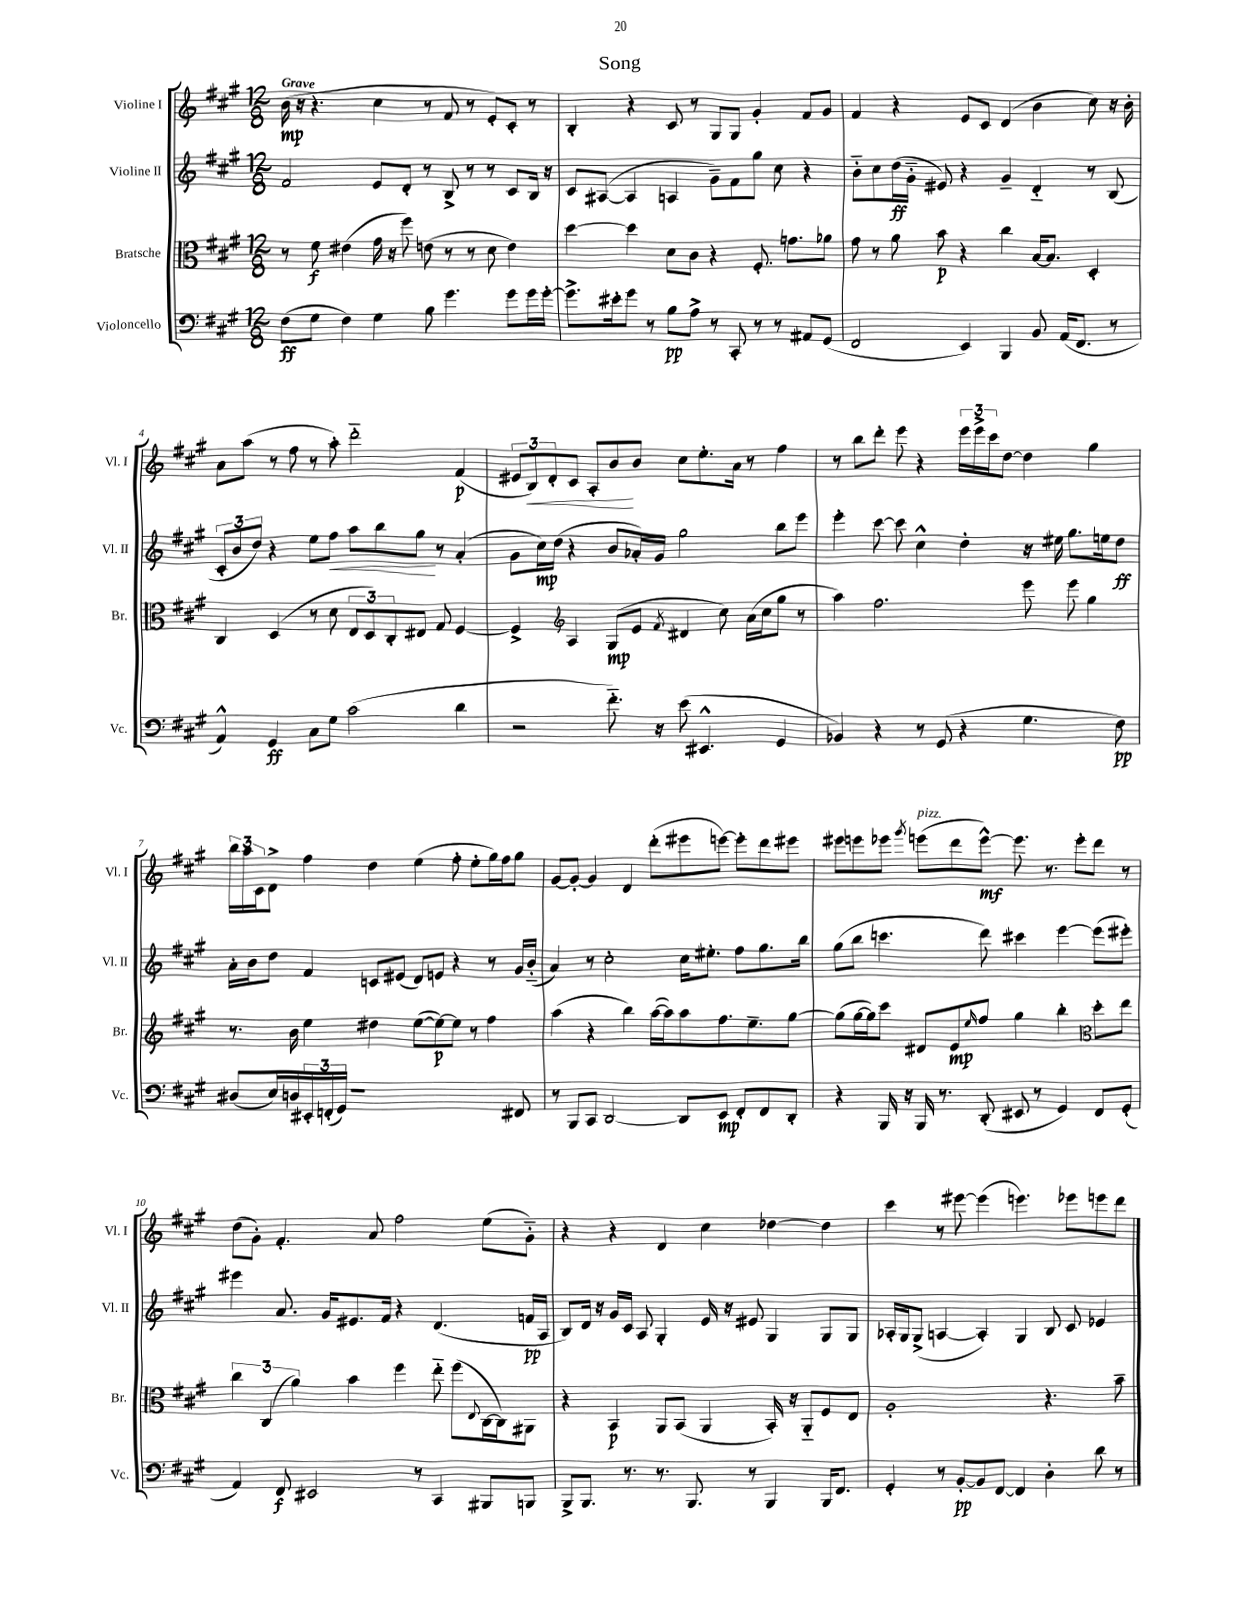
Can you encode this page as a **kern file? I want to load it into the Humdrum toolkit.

**kern	**dynam	**kern	**dynam	**kern	**dynam	**kern	**dynam
*part4	*part4	*part3	*part3	*part2	*part2	*part1	*part1
*staff4	*staff4	*staff3	*staff3	*staff2	*staff2	*staff1	*staff1
*I"Violoncello	*	*I"Bratsche	*	*I"Violine II	*	*I"Violine I	*
*I'Vc.	*	*I'Br.	*	*I'Vl. II	*	*I'Vl. I	*
*clefF4	*	*clefC3	*	*clefG2	*	*clefG2	*
*k[f#c#g#]	*	*k[f#c#g#]	*	*k[f#c#g#]	*	*k[f#c#g#]	*
*M12/8	*	*M12/8	*	*M12/8	*	*M12/8	*
=1	=1	=1	=1	=1	=1	=1	=1
!	!	!	!	!	!	!LO:TX:a:B:t=Grave	!
(8F#\L	ff	8r	.	2f#/	.	(16b\	mp
.	.	.	.	.	.	16r	.
8G#\J	.	8f#\	f	.	.	4.r	.
4F#\)	.	(4e#X\	.	.	.	.	.
4G#\	.	16g#\	.	8e/L	.	4cc#\	.
.	.	16r	.	.	.	.	.
.	.	8ff#\)	.	8d'/J	.	.	.
8B\	.	(8en\	.	8r	.	8r	.
4.g#\	.	8r	.	8B^/	.	8f#/	.
.	.	8r	.	8r	.	8r	.
.	.	8d\	.	8r	.	8e'/L)	.
8g#\L	.	4e\)	.	8c#/L	.	8c#'/J	.
16g#\L	.	.	.	16B/Jk	.	8r	.
[16g#'\JJ	.	.	.	16r	.	.	.
=2	=2	=2	=2	=2	=2	=2	=2
8.g#^\L]	.	[4dd\	.	8c#/L	.	4B'/	.
.	.	.	.	([8A#X/J	.	.	.
16e#X'\k	.	.	.	.	.	.	.
8g#\J	.	4dd\]	.	4A#/]	.	4r	.
8r	.	.	.	.	.	.	.
8B\L	pp	8d\L	.	4An/	.	8c#/	.
8A^\J	.	8c#\J	.	.	.	8r	.
8r	.	4r	.	8g#~\L)	.	8G#/L	.
8CC#'/	.	.	.	8f#\	.	8G#/J	.
8r	.	8.F#'/	.	8gg#\J	.	4g#'/	.
8r	.	.	.	8cc#\	.	.	.
.	.	8.gn\L	.	.	.	.	.
8AA#X/L	.	.	.	4r	.	8f#/L	.
(8GG#/J	.	8a-X\J	.	.	.	8g#/J	.
=3	=3	=3	=3	=3	=3	=3	=3
2FF#/	.	8g#\	.	8b\L	.	4f#/	.
.	.	8r	.	8cc#\	.	.	.
.	.	8a\	.	(16dd\L	ff	4r	.
.	.	.	.	16g#\JJ	.	.	.
.	.	8b\	p	8e#X/)	.	.	.
4EE/)	.	4r	.	4r	.	8e/L	.
.	.	.	.	.	.	8c#/J	.
4BBB/	.	4cc#\	.	4g#~/	.	(4d/	.
8BB/	.	[16B/KL	.	4d/	.	4b\	.
.	.	8.B/J]	.	.	.	.	.
(16AA/KL	.	.	.	.	.	.	.
8.FF#/J	.	.	.	.	.	.	.
.	.	4D'/	.	8r	.	8cc#\)	.
8r	.	.	.	(8B/	.	16r	.
.	.	.	.	.	.	16b'\	.
!!LO:LB:g=z
=4	=4	=4	=4	=4	=4	=4	=4
4AA^^/)	.	4C#/	.	12c#'/L	.	8a\L	.
.	.	.	.	12b/	.	.	.
.	.	.	.	.	.	(8aa\J	.
.	.	.	.	12dd/J)	.	.	.
4GG#/	ff	(4D/	.	4r	.	8r	.
.	.	.	.	.	.	8ff#\	.
8C#\L	.	8r	.	8ee\L	.	8r	.
!	!	!	!	!	!LO:HP:b	!	!
8G#\J	.	8d\	.	8ff#\J	<	8aa'\)	.
(2c#\	.	12E/L	.	8aa\L	.	2ddd\	.
.	.	12D/)	.	.	.	.	.
.	.	.	.	8bb\	.	.	.
.	.	12C#'/	.	.	.	.	.
.	.	8E#X/J	.	8gg#\J	.	.	.
.	.	8G#/	.	8r	[	.	.
4d\	.	[4F#/	.	(4a'/	.	(4f#/	p
=5	=5	=5	=5	=5	=5	=5	=5
2r	.	4F#^/]	.	8g#\L	.	12e#X/L	.
!	!	!	!	!	!	!	!LO:HP:b
.	.	.	.	.	.	12B/)	<
.	.	.	.	16cc#\L)	mp	.	.
.	.	.	.	.	.	12d'/	.
.	.	.	.	(16dd\JJ	.	.	.
*	*	*clefG2	*	*	*	*	*
.	.	4A/	.	4r	.	8c#/J	.
.	.	.	.	.	.	8A'/L	.
8.f#\)	.	(8G#/L	mp	8b/L	.	8b/	.
.	.	8e/J	.	16a-X'/L)	.	8b/J	[
16r	.	.	.	16g#/JJ	.	.	.
.	.	8qf#/	.	.	.	.	.
(8e\	.	4d#X/	.	2gg#\	.	8cc#\L	.
4.EE#X^^/	.	.	.	.	.	8.ee'\	.
.	.	8cc#\)	.	.	.	.	.
.	.	.	.	.	.	16a\Jk	.
.	.	(16a\LL	.	.	.	8r	.
.	.	16cc#\J	.	.	.	.	.
4GG#/	.	8gg#\J	.	8bb\L	.	4ff#\	.
.	.	8r	.	8eee\J	.	.	.
=6	=6	=6	=6	=6	=6	=6	=6
4BB-X/)	.	4aa\)	.	4eee'\	.	8r	.
.	.	.	.	.	.	8bb\L	.
4r	.	2.ff#\	.	[8ccc#\	.	8ddd'\J	.
.	.	.	.	8ccc#\]	.	8eee\	.
8r	.	.	.	4cc#^^\	.	4r	.
(8GG#/	.	.	.	.	.	.	.
4r	.	.	.	4dd'\	.	24eee\LL	.
.	.	.	.	.	.	24eee^\	.
.	.	.	.	.	.	24ccc#\J	.
.	.	.	.	.	.	[8dd\J	.
4.G#\	.	8eee\	.	16r	.	4dd\]	.
.	.	.	.	16ee#X\	.	.	.
.	.	8eee\	.	8.gg#\L	.	.	.
.	.	4gg#\	.	.	.	4gg#\	.
.	.	.	.	16een\k	.	.	.
8F#\)	pp	.	.	8dd\J	ff	.	.
!!LO:LB:g=z
=7	=7	=7	=7	=7	=7	=7	=7
(8D#X/L	.	8.r	.	16a'\LL	.	24bb\LL	.
.	.	.	.	.	.	24aa\	.
.	.	.	.	16b\J	.	.	.
.	.	.	.	.	.	24c#\J	.
16E/L)	.	.	.	8dd\J	.	8d^\J	.
16Dn/	.	16b\	.	.	.	.	.
24EE#X'/	.	4ee\	.	4f#/	.	4ff#\	.
(24FFn'/	.	.	.	.	.	.	.
24GG#/JJ)	.	.	.	.	.	.	.
1r	.	.	.	.	.	.	.
.	.	4dd#X\	.	8cn/L	.	4dd\	.
.	.	.	.	(8e#X/J	.	.	.
.	.	([8ee\L	.	8d/L)	.	(4ee\	.
.	.	8ee\_)	p	8en/J	.	.	.
.	.	8ee\J]	.	4r	.	8ff#'\	.
.	.	8r	.	.	.	8ee'\L	.
.	.	4ff#\	.	8r	.	16gg#\L)	.
.	.	.	.	.	.	16ff#\J	.
8FF#X/	.	.	.	16g#/LL	.	8gg#\J	.
.	.	.	.	(16b/JJ	.	.	.
=8	=8	=8	=8	=8	=8	=8	=8
8r	.	(4aa\	.	4a/)	.	[8g#/L	.
8BBB/L	.	.	.	.	.	8g#'/J_	.
8CC#/J	.	4r	.	8r	.	4g#/]	.
[2DD/	.	.	.	2cc#'\	.	.	.
.	.	4bb\)	.	.	.	4d/	.
.	.	([16aa\LL	.	.	.	(8ddd'\L	.
.	.	16aa\J])	.	.	.	.	.
8DD/L]	.	8aa\	.	16cc#\KL	.	8eee#X\	.
.	.	.	.	8.ee#X'\J	.	.	.
8EE/J	mp	8.ff#\	.	.	.	[8eeen\J)	.
8FF#'/L	.	.	.	8ff#\L	.	8eee'\L]	.
.	.	8.ee~\	.	.	.	.	.
8FF#/	.	.	.	8.gg#\	.	8ddd\	.
8DD'/J	.	[8gg#\J	.	.	.	8eee#X\J	.
.	.	.	.	16bb\Jk	.	.	.
=9	=9	=9	=9	=9	=9	=9	=9
4r	.	(8gg#\L]	.	(8gg#\L	.	8eee#X\L	.
.	.	[16gg#\L	.	8bb\J	.	8eeen\	.
.	.	16gg#\J])	.	.	.	.	.
16BBB/	.	8ccc#\J	.	4.cccn\	.	8eee-X\J	.
16r	.	.	.	.	.	.	.
.	.	.	.	.	.	8qggg#/	.
!	!	!	!	!	!	!LO:TX:a:i:t=pizz.	!
16BBB/	.	8d#X/L	.	.	.	(8eeen\L	.
8.r	.	.	.	.	.	.	.
.	.	8e/	mp	.	.	8ddd\	.
.	.	16qqee/	.	.	.	.	.
(8DD'/	.	8ff#/J	.	8ddd\)	.	[8eee^^\J)	mf
8EE#X/	.	4gg#\	.	4ccc#X\	.	8.eee\]	.
8r	.	.	.	.	.	.	.
.	.	.	.	.	.	8.r	.
4GG#/)	.	4bb'\	.	[4eee\	.	.	.
.	.	.	.	.	.	8eee'\L	.
*	*	*clefC3	*	*	*	*	*
8FF#/L	.	8dd'\L	.	(8eee\L]	.	8ddd\J	.
(8GG#'/J	.	8ee\J	.	8eee#X'\J)	.	8r	.
!!LO:LB:g=z
=10	=10	=10	=10	=10	=10	=10	=10
4AA/)	.	6cc#\	.	4eee#X\	.	(8dd\L	.
.	.	.	.	.	.	8g#'\J)	.
.	.	(6C#/	.	.	.	.	.
8FF#/	f	.	.	8.a/	.	4.f#'/	.
.	.	6a\)	.	.	.	.	.
2EE#X/	.	.	.	.	.	.	.
.	.	.	.	16g#/KL	.	.	.
.	.	4b\	.	8.e#X/	.	.	.
.	.	.	.	.	.	8a/	.
.	.	.	.	16f#/Jk	.	.	.
.	.	4ff#\	.	4r	.	2ff#\	.
8r	.	.	.	.	.	.	.
4CC#/	.	8ee\	.	(4.d/	.	.	.
.	.	(8ff#\L	.	.	.	.	.
.	.	8qqE/	.	.	.	.	.
8BBB#X/L	.	[16C#\L	.	.	.	(8ee\L	.
.	.	16C#\J])	.	.	.	.	.
8BBBn/J	.	8AA#X\J	.	16fn/LL	pp	8g#\J)	.
.	.	.	.	16A/JJ	.	.	.
=11	=11	=11	=11	=11	=11	=11	=11
8BBB^/L	.	4r	.	8B/L)	.	4r	.
8.BBB/J	.	.	.	16d/Jk	.	.	.
.	.	.	.	16r	.	.	.
.	.	4BB/	p	16g#/LL	.	4r	.
8.r	.	.	.	16c#/JJ	.	.	.
.	.	.	.	8A/	.	.	.
8.r	.	8AA/L	.	4G#'/	.	4d/	.
.	.	(8BB/J	.	.	.	.	.
8.BBB/	.	.	.	.	.	.	.
.	.	4AA/	.	16e/	.	4cc#\	.
.	.	.	.	16r	.	.	.
8r	.	.	.	8e#X/	.	.	.
4BBB/	.	16BB'/)	.	4G#/	.	[4dd-X\	.
.	.	16r	.	.	.	.	.
.	.	8AA/L	.	.	.	.	.
16BBB/KL	.	8F#/	.	8G#/L	.	4dd-\]	.
8.FF#/J	.	.	.	.	.	.	.
.	.	8E/J	.	8G#/J	.	.	.
=12	=12	=12	=12	=12	=12	=12	=12
4GG#'/	.	1A'	.	16A-X'/LL	.	4ccc#\	.
.	.	.	.	16G#/J	.	.	.
.	.	.	.	(8G#^/J	.	.	.
8r	.	.	.	[4An/	.	8r	.
[8BB'/L	pp	.	.	.	.	[8eee#X\	.
8BB/]	.	.	.	4A'/])	.	(4eee#\]	.
[8FF#/J	.	.	.	.	.	.	.
4FF#/]	.	.	.	4G#/	.	4.eeen\)	.
4D'\	.	4.r	.	8B/	.	.	.
.	.	.	.	8c#/	.	8eee-X\L	.
8d\	.	.	.	4e-X/	.	8eeen\	.
8r	.	8b~\	.	.	.	8ddd\J	.
==	==	==	==	==	==	==	==
*-	*-	*-	*-	*-	*-	*-	*-
